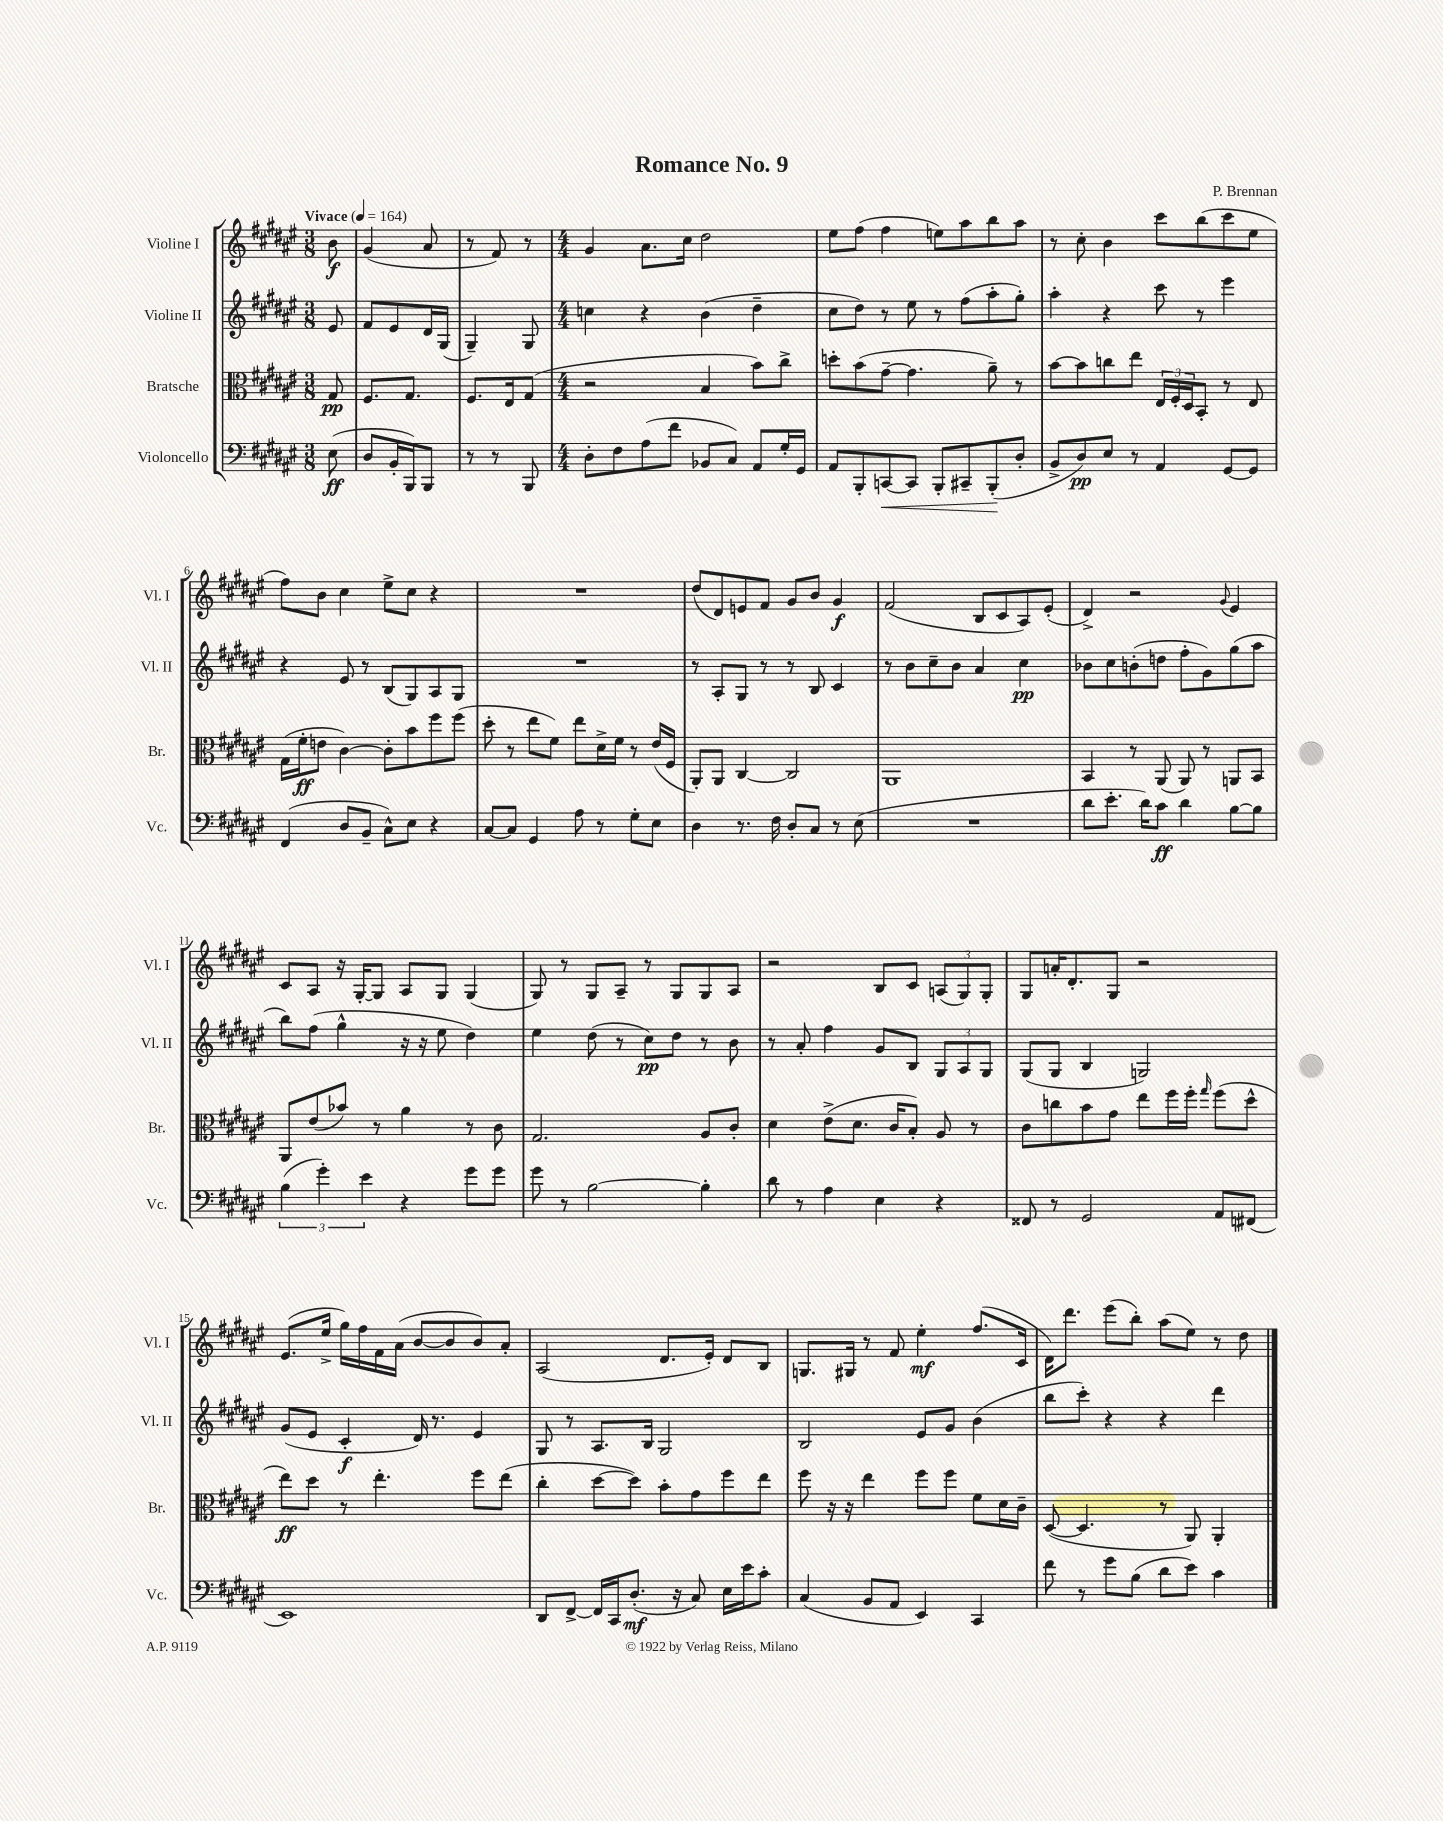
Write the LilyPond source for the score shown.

\header { title = "Romance No. 9" composer = "P. Brennan" }
<<
\new StaffGroup <<
\new Staff = "s0" \with { instrumentName = "Violine I" shortInstrumentName = "Vl. I" } {
    \clef treble \key fis \major \numericTimeSignature \time 3/8 \partial 8 \tempo "Vivace" 4 = 164
    b'8\f |
    gis'4( ais'8 |
    r8 fis'8) r8 |
    \numericTimeSignature \time 4/4 gis'4 ais'8. cis''16 dis''2 |
    eis''8 fis''8( fis''4 e''8) ais''8 b''8 ais''8 |
    r8 cis''8-. b'4 cis'''8 b''8( cis'''8 eis''8 |
    fis''8) b'8 cis''4 eis''8-> cis''8 r4 |
    R1 |
    dis''8( dis'8) e'8 fis'8 gis'8 b'8 gis'4\f |
    fis'2( b8 cis'8 ais8) eis'8-.( |
    dis'4->) r2 \appoggiatura { gis'8 } eis'4 |
    cis'8 ais8 r16 gis16~-. gis8 ais8 gis8 gis4( |
    gis8) r8 gis8 ais8-- r8 gis8 gis8 ais8 |
    r2 b8 cis'8 \tuplet 3/2 { a8( gis8) gis8-. } |
    gis8 a'16-. dis'8.-. gis8 r2 |
    eis'8.( eis''16-> gis''16) fis''16 fis'16 ais'16( b'8~ b'8 b'8) ais'8-. |
    ais2( dis'8. eis'16-.) dis'8 b8 |
    g8. gis16 r8 fis'8 eis''4-.\mf fis''8.( cis'16 |
    dis'16) dis'''8. eis'''8( b''8-.) ais''8( eis''8) r8 dis''8 \bar "|." |
}
\new Staff = "s1" \with { instrumentName = "Violine II" shortInstrumentName = "Vl. II" } {
    \clef treble \key fis \major \numericTimeSignature \time 3/8 \partial 8
    eis'8 |
    fis'8 eis'8 dis'16 gis16( |
    gis4--) gis8 |
    \numericTimeSignature \time 4/4 c''4 r4 b'4( dis''4-- |
    cis''8 dis''8) r8 eis''8 r8 fis''8( ais''8-. gis''8-.) |
    ais''4-. r4 cis'''8 r8 eis'''4 |
    r4 eis'8 r8 b8( gis8) ais8 gis8 |
    R1 |
    r8 ais8-. gis8 r8 r8 b8 cis'4 |
    r8 b'8 cis''8-- b'8 ais'4 cis''4\pp |
    bes'8 cis''8 b'8-.( d''8 fis''8-. gis'8) gis''8( ais''8 |
    b''8) fis''8( gis''4-^ r16 r16 eis''8 dis''4) |
    eis''4 dis''8( r8 cis''8\pp) dis''8 r8 b'8 |
    r8 ais'8-. fis''4 gis'8 b8 \tuplet 3/2 { gis8 ais8 gis8 } |
    gis8( gis8 b4 g2) |
    gis'8( eis'8 cis'4-.\f dis'16) r8. eis'4 |
    gis8 r8 ais8. b16 gis2 |
    b2 eis'8 gis'8 b'4( |
    b''8 cis'''8-.) r4 r4 dis'''4 \bar "|." |
}
\new Staff = "s2" \with { instrumentName = "Bratsche" shortInstrumentName = "Br." } {
    \clef alto \key fis \major \numericTimeSignature \time 3/8 \partial 8
    gis8\pp |
    fis8. gis8. |
    fis8. eis16 gis8( |
    \numericTimeSignature \time 4/4 r2 b4 b'8) cis''8-> |
    d''8-. b'8( gis'8~-- gis'4. ais'8--) r8 |
    b'8~ b'8 c''8 eis''8 \tuplet 3/2 { eis16 fis16-. dis16 } b,8-. r8 eis8 |
    gis16( fis'16-.\ff e'8 cis'4~) cis'8-. b'8 fis''8 fis''8( |
    dis''8-. r8 eis''8 fis'8) eis''8 dis'16-> fis'16 r8 eis'16( fis16 |
    ais,8-.) ais,8 cis4~ cis2 |
    ais,1 |
    b,4 r8 ais,8( ais,8) r8 a,8 b,8 |
    ais,8 eis'8( bes'8) r8 ais'4 r8 cis'8 |
    gis2. ais8 cis'8-. |
    dis'4 eis'8->( dis'8. cis'16 b8-.) ais8 r8 |
    cis'8 c''8 b'8 gis'8 eis''8 fis''16 fis''16-. \grace { gis''16 } fis''8( dis''8-^ |
    eis''8\ff) dis''8 r8 eis''4.-. fis''8 eis''8( |
    cis''4-. dis''8~ dis''8) b'8-. gis'8 fis''8 eis''8 |
    fis''8 r16 r16 eis''4 fis''8 fis''8 fis'8 dis'16 cis'16-- |
    dis8~( dis4. r8 ais,8) ais,4-. \bar "|." |
}
\new Staff = "s3" \with { instrumentName = "Violoncello" shortInstrumentName = "Vc." } {
    \clef bass \key fis \major \numericTimeSignature \time 3/8 \partial 8
    eis8\ff( |
    dis8 b,16-. b,,16) b,,8 |
    r8 r8 b,,8 |
    \numericTimeSignature \time 4/4 dis8-. fis8 ais8( fis'8 bes,8 cis8) ais,8 gis16-. gis,16 |
    ais,8 b,,8-. c,8~\< c,8 b,,8-. cis,8-- b,,8-.\!( dis8-. |
    b,8-> dis8\pp) eis8 r8 ais,4 gis,8~ gis,8 |
    fis,4( dis8 b,8-- cis8-^) eis8 r4 |
    cis8~ cis8 gis,4 ais8 r8 gis8-. eis8 |
    dis4 r8. fis16 dis8-. cis8 r8 eis8( |
    R1 |
    dis'8 eis'8.-. dis'16) cis'8\ff dis'4 b8~ b8 |
    \tuplet 3/2 { b4( gis'4-.) eis'4 } r4 gis'8 gis'8 |
    gis'8 r8 b2~ b4-. |
    dis'8 r8 ais4 eis4 r4 |
    fisis,8 r8 gis,2 ais,8 fis,8( |
    eis,1) |
    dis,8 fis,8~-> fis,16 cis,16 dis8.-.\mf( r16 cis8) eis16 eis'16 cis'8-. |
    cis4( b,8 ais,8 eis,4) cis,4 |
    fis'8 r8 gis'8 b8( dis'8 eis'8) cis'4 \bar "|." |
}
>>
>>
